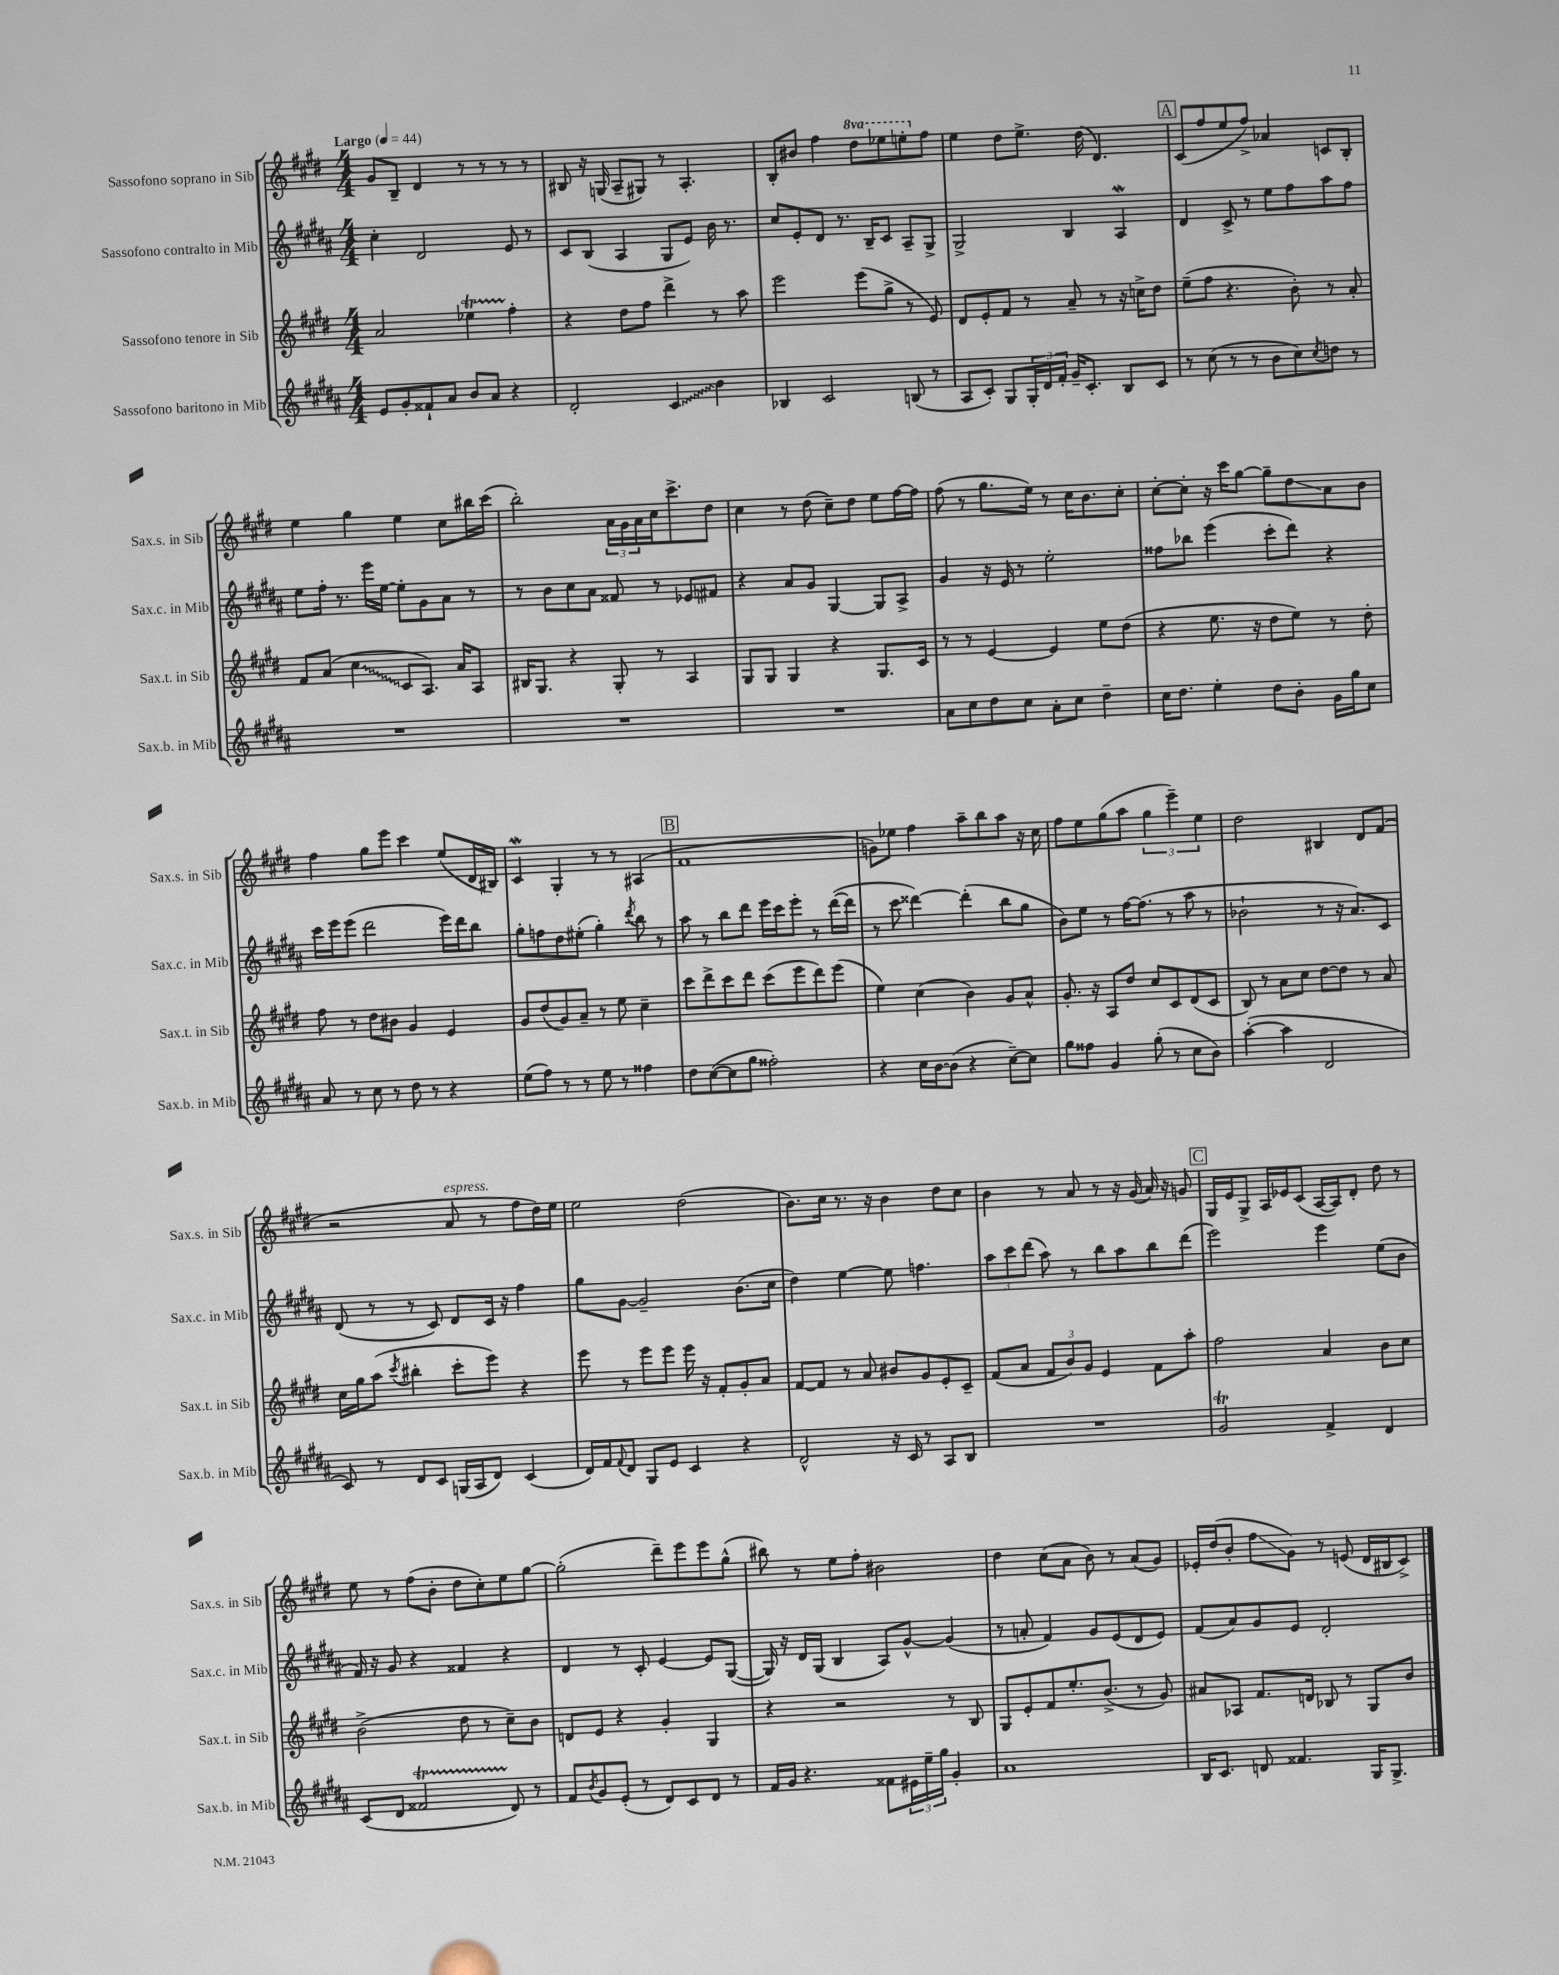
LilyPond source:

<<
\new StaffGroup <<
\new Staff = "s0" \with { instrumentName = "Sassofono soprano in Sib" shortInstrumentName = "Sax.s. in Sib" } {
    \clef treble \key e \major \numericTimeSignature \time 4/4 \set Staff.ottavationMarkups = #ottavation-simple-ordinals \tempo "Largo" 4 = 44
    gis'8 b8-- dis'4 r8 r8 r8 r8 |
    bis8 r16 g16( a8-- gis8) r8 a4.-. |
    b8-. bis'8 fis''4 \ottava #1 dis'''8 ees'''8 e'''8-. \ottava #0 fis''8 |
    e''4 dis''8 e''8.-> dis''16( dis'4.) |
    \mark \markup { \box "A" } cis'8( fis''8 e''8 fis''8->) aes'4 c'8 b8-. |
    e''4 gis''4 e''4 cis''8 bis''16 cis'''16( |
    b''2-.) \tuplet 3/2 { a'16 gis'16 a'16 } cis''16 cis'''8.-> dis''8 |
    cis''4 r8 dis''8( cis''8--) dis''8 e''8 fis''16~ fis''16 |
    fis''8( r8 gis''8. e''16) r8 cis''16 b'8. cis''8-. |
    cis''8~-. cis''8-. r16 cis'''16 gis''8~ gis''8-- dis''8\glissando a'8 b'8 |
    fis''4 gis''8 e'''8 cis'''4 e''8( dis'16 bis16) |
    cis'4\mordent gis4-. r8 r8 ais4( |
    \mark \markup { \box "B" } fis'1 |
    g'8) ees''8 fis''4 a''8-- b''8 a''8 r16 cis''16 |
    fis''8 e''8 gis''8( a''8 \tuplet 3/2 { gis''4 e'''4--) e''4 } |
    dis''2 bis4 dis'8 fis'8( |
    r2 a'8^\markup { \italic "espress." } r8 fis''8 dis''16) e''16 |
    e''2 dis''2( |
    b'8.) cis''16 r8. r16 b'4 dis''8 cis''8 |
    b'4 r8 a'8 r8 r16 gis'16( a'16) r16 g'8 |
    \mark \markup { \box "C" } gis16 e'16 gis8-> a16 ees'16 cis'8( a16~ a16) dis'8-. dis''8 r8 |
    e''8 r8 fis''8( b'8-. dis''8 cis''8-.) e''8 gis''8~ |
    gis''2-.( dis'''8--) e'''8 e'''8 gis''8-^( |
    bis''8) r8 e''8 fis''8-. bis'2 |
    dis''4 cis''8( a'8 b'8) r8 a'8( gis'8) |
    ees'16-. dis''16( b'8-. fis''8\glissando gis'8) r8 e'8( dis'16 bis16 cis'8->) \bar "|." |
}
\new Staff = "s1" \with { instrumentName = "Sassofono contralto in Mib" shortInstrumentName = "Sax.c. in Mib" } {
    \clef treble \key b \major \numericTimeSignature \time 4/4
    cis''4-. dis'2 e'8 r8 |
    cis'8 b8( ais4 gis8 e'8) b'16 r8. |
    cis''8 e'8-. dis'8 r8. b16-- cis'8 ais8-- gis8-> |
    gis2-> b4 ais4\mordent |
    \mark \markup { \box "A" } dis'4 cis'8-> r8 e''8 fis''8 ais''8 fis''8 |
    e''8 fis''16-. r8. e'''16 e''16~ e''8-. gis'8 ais'8 r8 |
    r8 b'8 cis''8 ais'8 fisis'8 r8 ees'8 fis'8 |
    r4 ais'8 gis'8 gis4~ gis8 ais8-> |
    gis'4 r16 e'16 r8 e''2-. |
    fisis''8 bes''8 e'''4( cis'''8-. dis'''8) r4 |
    cis'''16 e'''16 e'''8( dis'''2 e'''16) dis'''16 b''8 |
    gis''8-. f''8 dis''8 eis''8-.( gis''4-.) \acciaccatura { dis'''8 } b''8 r8 |
    \mark \markup { \box "B" } ais''8 r8 b''8 dis'''8 e'''16 cis'''16 e'''8-. r8 dis'''16~( dis'''16 |
    r8 cis'''8 disis'''4~) disis'''4-.( b''8 gis''8 |
    b'8) e''8 r8 fis''16~ fis''8.( r8 ais''8 r8 |
    bes'2-! r8 r16 ais'8.) cis'8 |
    dis'8( r8 r8 cis'8) dis'8 cis'16 r16 fis''4 |
    gis''8 gis'8~ gis'2-- b'8.( cis''16 |
    dis''4) e''4~ e''8 f''4. |
    \tuplet 3/2 { ais''8 cis'''8 dis'''8( } ais''8) r8 b''8 ais''8 b''8 dis'''8( |
    \mark \markup { \box "C" } e'''2) e'''4 e''8( b'8 |
    fis'16) r16 gis'8 r4 fisis'4 r4 |
    dis'4 r8 cis'8-. e'4~ e'8 gis8~( |
    gis16) r16 dis'16 gis16( b4 ais8) gis'8~-^ gis'4( |
    r8 a'8-. fis'4) gis'8 e'8( dis'8 e'8) |
    fis'8( ais'8) gis'8 e'8 dis'2-. \bar "|." |
}
\new Staff = "s2" \with { instrumentName = "Sassofono tenore in Sib" shortInstrumentName = "Sax.t. in Sib" } {
    \clef treble \key e \major \numericTimeSignature \time 4/4
    a'2 ees''4\startTrillSpan fis''4-.\stopTrillSpan |
    r4 dis''8 fis''8 dis'''4-> r8 a''8 |
    e'''2 e'''8( gis''8-> r8 e'8) |
    dis'8 e'8-. fis'8 r8 a'8-- r8 r16 c''16-> dis''8 |
    \mark \markup { \box "A" } e''8--( fis''8 r4. b'8-.) r8 a'8-. |
    fis'8 a'8( \once \override Glissando.style = #'zigzag cis''4\glissando cis'8 a8.) a'16 a8 |
    bis16 gis8. r4 gis8-. r8 a4 |
    gis8 gis8 gis4 r4 gis8. cis'16 |
    r8 r8 e'4~ e'4 e''8 dis''8( |
    r4 e''8. r16 dis''8 e''8) r8 dis''8-. |
    fis''8 r8 dis''8 bis'8 gis'4 e'4 |
    gis'8 dis''8( gis'8) a'8-- r8 e''8 cis''4-- |
    \mark \markup { \box "B" } cis'''8 dis'''8-> cis'''8 dis'''8 cis'''8( e'''8 dis'''8) e'''8( |
    e''4) cis''4( b'4) gis'8 a'8-^ |
    gis'8.-. r16 a8 dis''8 cis''8 cis'8 dis'8( cis'8 |
    b8) r8 a'8 cis''8 dis''8~ dis''8 r8 a'8 |
    cis''16 gis''16 a''8( \acciaccatura { cis'''8 } bis''4-. cis'''8-. e'''8) r4 |
    e'''8 r8 e'''8 e'''8 e'''16 r16 fis'8-. gis'8-. a'8 |
    fis'8~ fis'8 r8 a'8 bis'8 gis'8 e'8-. cis'8-- |
    fis'8( a'8 \tuplet 3/2 { fis'8 b'8) gis'8 } e'4 fis'8 a''8-. |
    \mark \markup { \box "C" } fis''2 a'4 b'8 cis''8 |
    b'2->( dis''8 r8 cis''8--) b'8 |
    d'8 e'8 r4 gis'4-. gis4 |
    r4 r2 r8 b8 |
    gis8 e'8-. fis'8 e''8.-. b'8.->( r8 gis'8) |
    ais'8 aes8 fis'8. d'16 bes8 r8 gis8 b'8 \bar "|." |
}
\new Staff = "s3" \with { instrumentName = "Sassofono baritono in Mib" shortInstrumentName = "Sax.b. in Mib" } {
    \clef treble \key b \major \numericTimeSignature \time 4/4
    e'8 gis'8-. fisis'8-! ais'8 b'8 ais'8 r4 |
    dis'2-. \once \override Glissando.style = #'zigzag cis'4\glissando b'4 |
    bes4 cis'2 b8( r8 |
    ais8 cis'8-.) gis8 \tuplet 3/2 { gis16-. dis'16 fis'16-. } gis'16-- cis'8.-. b8 cis'8 |
    \mark \markup { \box "A" } r8 cis''8( r8 r8 b'8 cis''8) \acciaccatura { cis''8 } d''8 r8 |
    R1 |
    R1 |
    R1 |
    ais'8 cis''8 dis''8 cis''8 ais'8-. cis''8 dis''4-- |
    cis''16 dis''8. e''4-. dis''8 b'8-. gis'16 gis''16 cis''8 |
    ais'8 r8 cis''8 r8 dis''8 r8 r4 |
    e''8( fis''8) r8 r8 e''8 r8 fisis''4 |
    \mark \markup { \box "B" } dis''8 cis''8~( cis''8 gis''8 fisis''2-.) |
    r4 cis''16 b'16~ b'8( r4 cis''8~--) cis''8 |
    gis''8 fisis''8 gis'4 gis''8-.( r8 cis''8 b'8) |
    ais''4~-.( ais''4 dis'2 |
    cis'8) r8 dis'8 cis'8 g16( ais16 dis'8) cis'4( |
    dis'16) fis'16 \appoggiatura { fis'8 } dis'8 gis8 e'8 cis'4 r4 |
    dis'2-^ r16 cis'16 r8 ais8 b8 |
    R1 |
    \mark \markup { \box "C" } gis'2\trill fis'4-> dis'4 |
    cis'8( dis'8 fisis'2\startTrillSpan dis'8\stopTrillSpan) r8 |
    fis'8 \acciaccatura { b'8 } gis'8 e'8-.( r8 dis'8) cis'8 dis'8 r8 |
    fis'16 gis'16 r4. fisis'8 \tuplet 3/2 { eis'16 e''16-- gis''16 } gis'4-. |
    ais'1 |
    b16 cis'8. d'8 fisis'4. gis16 gis8.-> \bar "|." |
}
>>
>>
\layout { \context { \Score \remove "Bar_number_engraver" } }
